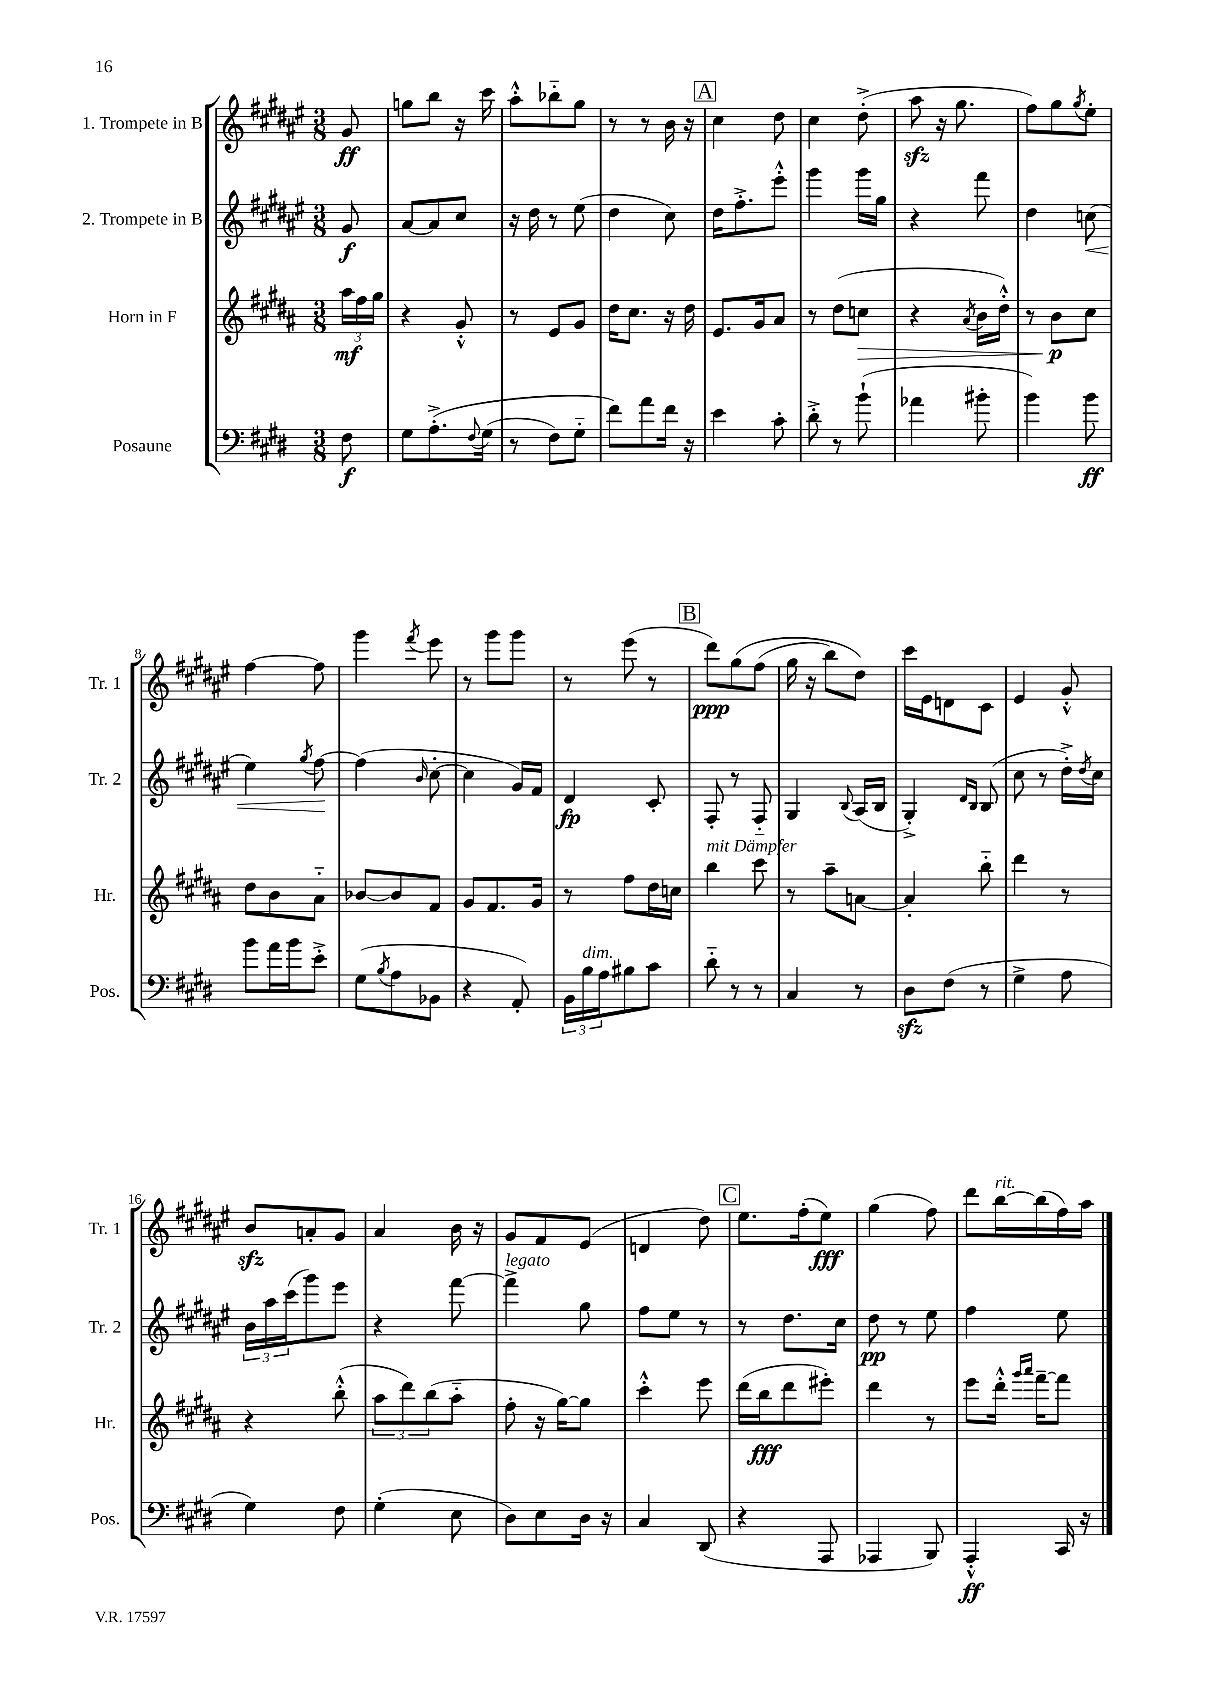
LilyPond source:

<<
\new StaffGroup <<
\new Staff = "s0" \with { instrumentName = "1. Trompete in B" shortInstrumentName = "Tr. 1" } {
    \clef treble \key fis \major \numericTimeSignature \time 3/8 \partial 8
    gis'8\ff |
    g''8 b''8 r16 cis'''16 |
    ais''8-.-^ bes''8-_ gis''8 |
    r8 r8 b'16 r16 |
    \mark \markup { \box "A" } cis''4 dis''8 |
    cis''4 dis''8-.->( |
    ais''8\sfz r16 gis''8. |
    fis''8) gis''8 \acciaccatura { gis''8 } eis''8-. |
    fis''4~ fis''8 |
    gis'''4 \acciaccatura { fis'''8 } eis'''8 |
    r8 gis'''8 gis'''8 |
    r8 eis'''8( r8 |
    \mark \markup { \box "B" } dis'''8\ppp) gis''8\( fis''8( |
    gis''16 r16 b''8) dis''8\) |
    cis'''16 eis'16 d'8 cis'8 |
    eis'4 gis'8-.-^ |
    b'8\sfz a'8-. gis'8 |
    ais'4 b'16 r16 |
    gis'8 fis'8 eis'8( |
    d'4 dis''8) |
    \mark \markup { \box "C" } eis''8. fis''16-.( eis''8\fff) |
    gis''4( fis''8) |
    dis'''8 b''16~^\markup { \italic "rit." } b''16( fis''16) ais''16 \bar "|." |
}
\new Staff = "s1" \with { instrumentName = "2. Trompete in B" shortInstrumentName = "Tr. 2" } {
    \clef treble \key fis \major \numericTimeSignature \time 3/8 \partial 8
    gis'8\f |
    ais'8~ ais'8 cis''8 |
    r16 dis''16 r8 eis''8( |
    dis''4 cis''8) |
    \mark \markup { \box "A" } dis''16 fis''8.-.-> eis'''8-.-^ |
    gis'''4 gis'''16 gis''16 |
    r4 fis'''8 |
    dis''4 c''8\<( |
    eis''4) \acciaccatura { gis''8 } fis''8~\! |
    fis''4( \grace { b'16 } cis''8~-. |
    cis''4 gis'16) fis'16 |
    dis'4\fp cis'8-. |
    \mark \markup { \box "B" } fis8-. r8 fis8-_ |
    gis4 \appoggiatura { b8 } ais16( b16 |
    gis4-.->) \grace { dis'16 b16 } b8( |
    cis''8 r8 dis''16-.->) \acciaccatura { dis''8 } cis''16 |
    \tuplet 3/2 { b'16 ais''16 cis'''16( } gis'''8) eis'''8 |
    r4 fis'''8~ |
    fis'''4->^\markup { \italic "legato" } gis''8 |
    fis''8 eis''8 r8 |
    \mark \markup { \box "C" } r8 dis''8. cis''16 |
    dis''8\pp r8 eis''8 |
    fis''4 eis''8 \bar "|." |
}
\new Staff = "s2" \with { instrumentName = "Horn in F" shortInstrumentName = "Hr." } {
    \clef treble \key b \major \numericTimeSignature \time 3/8 \partial 8
    \tuplet 3/2 { ais''16\mf fis''16 gis''16 } |
    r4 gis'8-.-^ |
    r8 e'8 gis'8 |
    dis''16 cis''8. r16 dis''16 |
    \mark \markup { \box "A" } e'8. gis'16 ais'8 |
    r8 dis''8( c''8\> |
    r4 \acciaccatura { ais'8 } b'16 dis''16-.-^) |
    r8 b'8\p\! cis''8 |
    dis''8 b'8 ais'8-_ |
    bes'8~ bes'8 fis'8 |
    gis'8 fis'8. gis'16 |
    r8 fis''8 dis''16 c''16 |
    \mark \markup { \box "B" } b''4^\markup { \italic "mit Dämpfer" } cis'''8 |
    r8 ais''8-- a'8~ |
    a'4-. b''8-_ |
    dis'''4 r8 |
    r4 b''8-.-^( |
    \tuplet 3/2 { ais''8 dis'''8) b''8( } ais''8-_ |
    fis''8-. r16 gis''16~) gis''8 |
    cis'''4-.-^ e'''8 |
    \mark \markup { \box "C" } dis'''16( b''16\fff dis'''8 eis'''8-.) |
    dis'''4 r8 |
    e'''8 dis'''16-.-^ \grace { gis'''16 ais'''16 } fis'''16~-- fis'''8 \bar "|." |
}
\new Staff = "s3" \with { instrumentName = "Posaune" shortInstrumentName = "Pos." } {
    \clef bass \key e \major \numericTimeSignature \time 3/8 \partial 8
    fis8\f |
    gis8 a8.-.->\( \appoggiatura { fis8 } gis16( |
    r8 fis8) gis8-_ |
    fis'8\) a'8 fis'16 r16 |
    \mark \markup { \box "A" } e'4 cis'8-. |
    dis'8-.-> r8 b'8-!( |
    aes'4 bis'8-. |
    b'4) b'8\ff |
    b'8 a'16 b'16 e'8-.-> |
    gis8( \acciaccatura { b8 } a8 bes,8 |
    r4 a,8-.) |
    \tuplet 3/2 { b,16 b16^\markup { \italic "dim." } a16 } bis8 cis'8 |
    \mark \markup { \box "B" } dis'8-_ r8 r8 |
    cis4 r8 |
    dis8\sfz fis8( r8 |
    gis4-> a8 |
    gis4) fis8 |
    gis4-.( e8 |
    dis8) e8 dis16 r16 |
    cis4 dis,8( |
    \mark \markup { \box "C" } r4 a,,8 |
    aes,,4 b,,8) |
    a,,4-.-^\ff cis,16 r16 \bar "|." |
}
>>
>>
